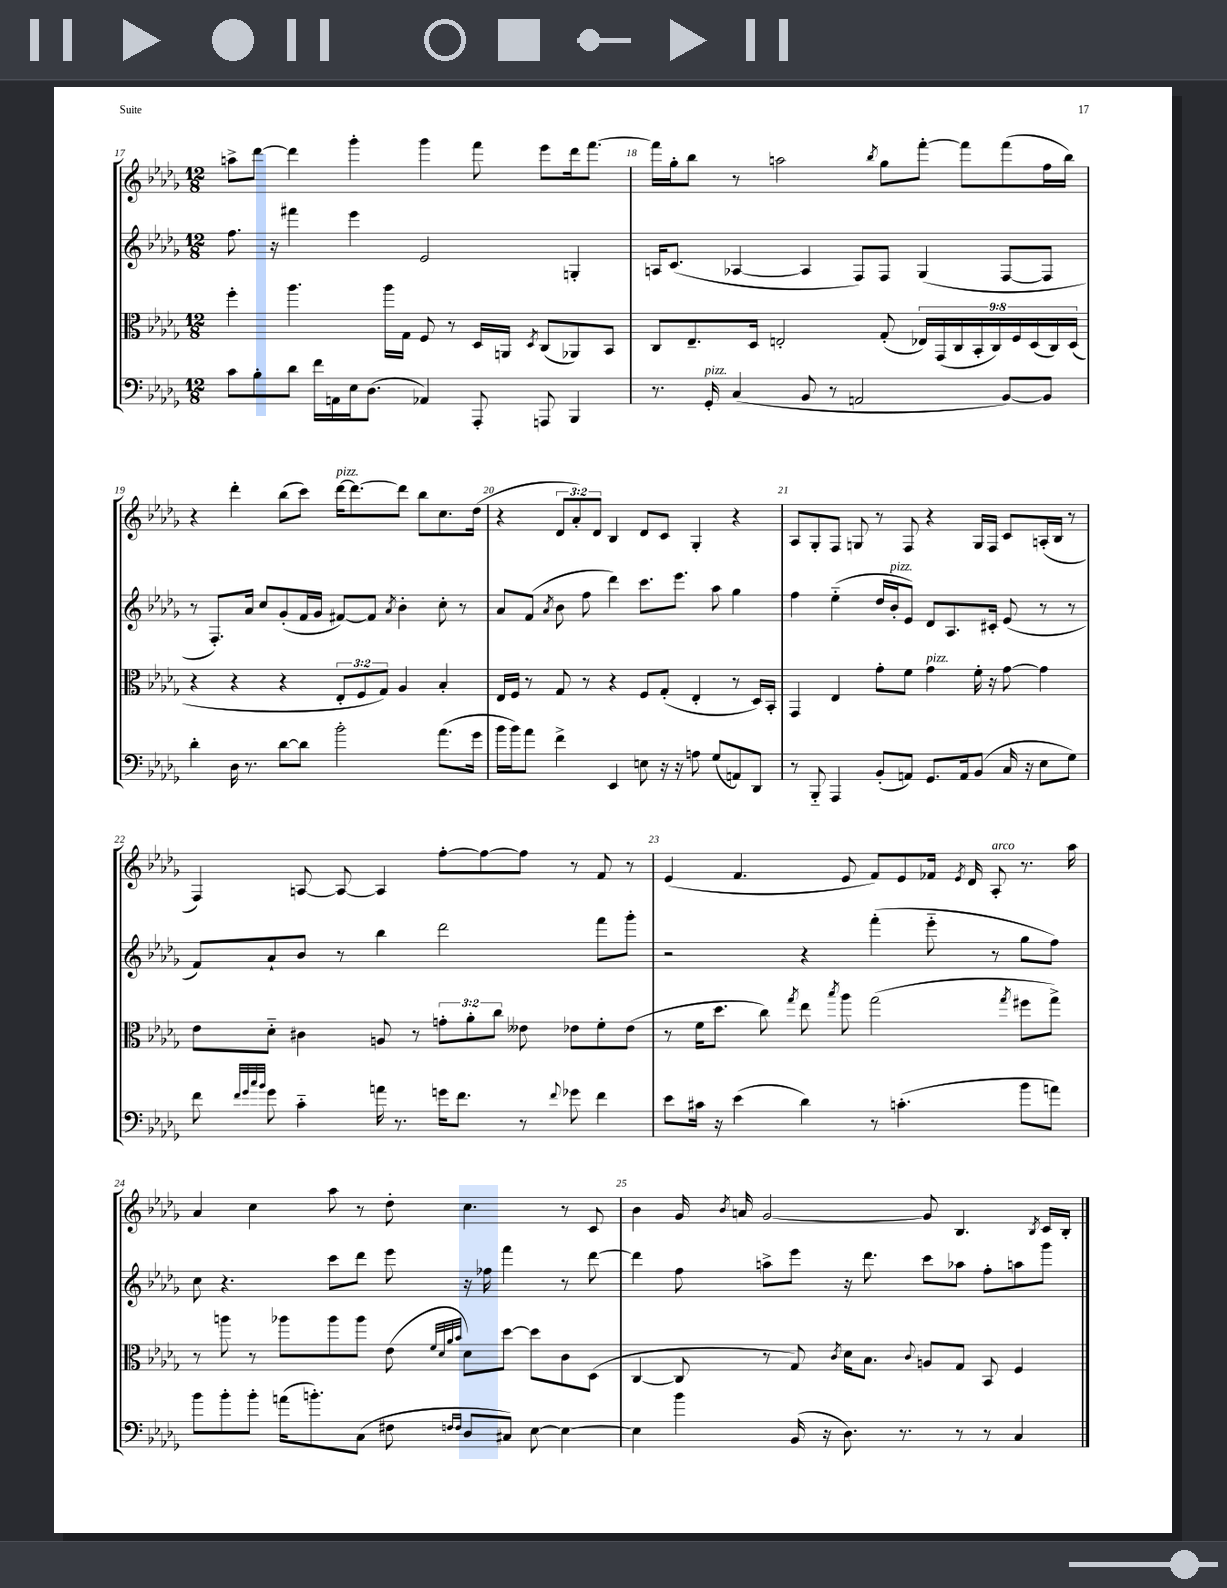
<<
\new StaffGroup <<
\new Staff = "s0" {
    \clef treble \key des \major \numericTimeSignature \time 12/8 \override Staff.TupletNumber.text = #tuplet-number::calc-fraction-text
    \autoBeamOff a''8[-> des'''8]~ des'''4 ges'''4-. ges'''4 f'''8 ees'''8[ des'''16 f'''8.]~ |
    f'''16[ ges''16-. bes''8] r8 a''2 \acciaccatura { bes''8 } ges''8[ f'''8]~-. f'''8[ f'''8( f''16 bes''16]) |
    r4 des'''4-. bes''8[( c'''8]) des'''16[~^\markup { \italic "pizz." } des'''8.~ des'''8] bes''8[ c''8. des''16]( |
    r4 \tuplet 3/2 { des'8[ aes'8-.) des'8] } bes4 des'8[ c'8] ges4-. r4 |
    aes8[ ges8-. f8] g8 r8 f8 r4 g16[ f16] c'8[ a16-.( bes16] r8 |
    f4) a8~ a8~ a4 f''8[~-. f''8~ f''8] r8 f'8 r8 |
    ees'4( f'4. ees'8 f'8[) ees'8 fes'16] \acciaccatura { ees'8 } des'16 aes8-.^\markup { \italic "arco" } r8. aes''16 |
    aes'4 c''4 aes''8 r8 des''8-. c''4. r8 c'8 |
    bes'4 ges'16 \acciaccatura { bes'8 } a'16 ges'2~ ges'8 bes4. \acciaccatura { bes8 } c'16[ bes16]-. \bar "|." |
}
\new Staff = "s1" {
    \clef treble \key des \major \numericTimeSignature \time 12/8
    \autoBeamOff f''8. r16 fis'''4 ees'''4 ees'2 g4-. |
    a16[ c'8.]( aes4~ aes4 f8[) f8] ges4( f8[~ f8] |
    r8 f8.[-.) aes'16] c''8[ ges'8-.( f'16 ges'16] fis'8[~) fis'8] \acciaccatura { aes'8 } bes'4-. c''8-. r8 |
    aes'8[ f'8]( \acciaccatura { aes'8 } bes'8 f''8 des'''4) c'''8.[ ees'''8.] aes''8 ges''4 |
    f''4 ees''4-_( des''16[ bes'16-.^\markup { \italic "pizz." } ees'8]) des'8[ aes8. cis'16]-. ees'8( r8 r8 |
    f'8[) aes'8-! bes'8] r8 bes''4 des'''2 f'''8[ ges'''8]-. |
    r2 r4 f'''4-.( ees'''8-_ r8 ges''8[ f''8]) |
    c''8 r4. c'''8[ des'''8] ees'''8 r16 fes''16 f'''4 r8 des'''8~ |
    des'''4 f''8 a''8[-> ees'''8] r16 des'''8. c'''8[ aes''8] f''8[-. a''8 ges'''8] \bar "|." |
}
\new Staff = "s2" {
    \clef alto \key des \major \numericTimeSignature \time 12/8 \override Staff.TupletNumber.text = #tuplet-number::calc-fraction-text
    \autoBeamOff f''4-. aes''4. aes''16[ ges16] f8 r8 des16[ a,16] \acciaccatura { des8 } c8[( aes,8) bes,8] |
    c8[ ees8.-- des16] e2-. ges8-.( \tuplet 9/8 { ees16[) ges,16( c16 bes,16-. c16) f16 des16( c16) des16]( } |
    r4 r4 r4 \tuplet 3/2 { ees8[-. f8 ges8]) } aes4 bes4-. |
    ees16[ f16] r8 ges8 r8 r4 f8[ ges8]-.( ees4-. r8 des16[) bes,16]-. |
    ges,4 ees4 ges'8[-. f'8] ges'4^\markup { \italic "pizz." } f'16-. r16 ges'8~ ges'4 |
    ees'8[ des'8]-_ cis'4 a8 r8 \tuplet 3/2 { g'8[-. aes'8-. c''8] } eeses'8 ees'8[ f'8-. ees'8]( |
    r8 f'16[ des''8.] c''8) \acciaccatura { ges''8 } ees''8 \acciaccatura { bes''8 } aes''8 ges''2( \acciaccatura { ges''8 } fis''8[ ges''8]->) |
    r8 a''8 r8 aes''8[ aes''8 aes''8] ees'8( \grace { f'32[ des'32 aes'32 bes'32] } des'8[) des''8]~ des''8[ c'8 des8]( |
    c4~ c8 r8 ges8) \acciaccatura { c'8 } des'16[ bes8.] \appoggiatura { c'8 } a8[ ges8] bes,8 f4 \bar "|." |
}
\new Staff = "s3" {
    \clef bass \key des \major \numericTimeSignature \time 12/8
    \autoBeamOff c'8[ bes8-. des'8] f'16[ a,16 ees16 des8.]( aes,4) aes,,8-. a,,8 bes,,4 |
    r8. ges,16-.^\markup { \italic "pizz." } c4( bes,8 r8 a,2 bes,8[~) bes,8] |
    des'4-. des16 r8. des'8[~ des'8] bes'2-. aes'8.[( ges'16] |
    bes'16[ bes'16) aes'8] f'4-> ees,4 e8 r16 r16 a8 ges8[( a,8) des,8] |
    r8 bes,,8-_ aes,,4 bes,8[-.( a,8]) ges,8.[ a,16 bes,8]( c16 r16 ees8[ ges8]) |
    f'8 \grace { f'32[ ges'32 c''32 bes'32] } ges'8 c'4-_ a'16 r8. g'16[ f'8.] r8 \appoggiatura { f'8 } ges'8 f'4 |
    ees'8[ cis'16] r16 ees'4( des'4) r8 c'4.-.( bes'8[ a'8]) |
    bes'8[ bes'8-. bes'8]-. a'16[( b'8.-.) c8]( fis8 \grace { f16[ f16] } des8[ cis8]) ees8~ ees4~ |
    ees4 bes'4 bes,16( r16 des8.) r8. r8 r8 c4 \bar "|." |
}
>>
>>
\layout { \context { \Score currentBarNumber = #17 \override BarNumber.break-visibility = ##(#f #t #t) barNumberVisibility = #all-bar-numbers-visible } }
